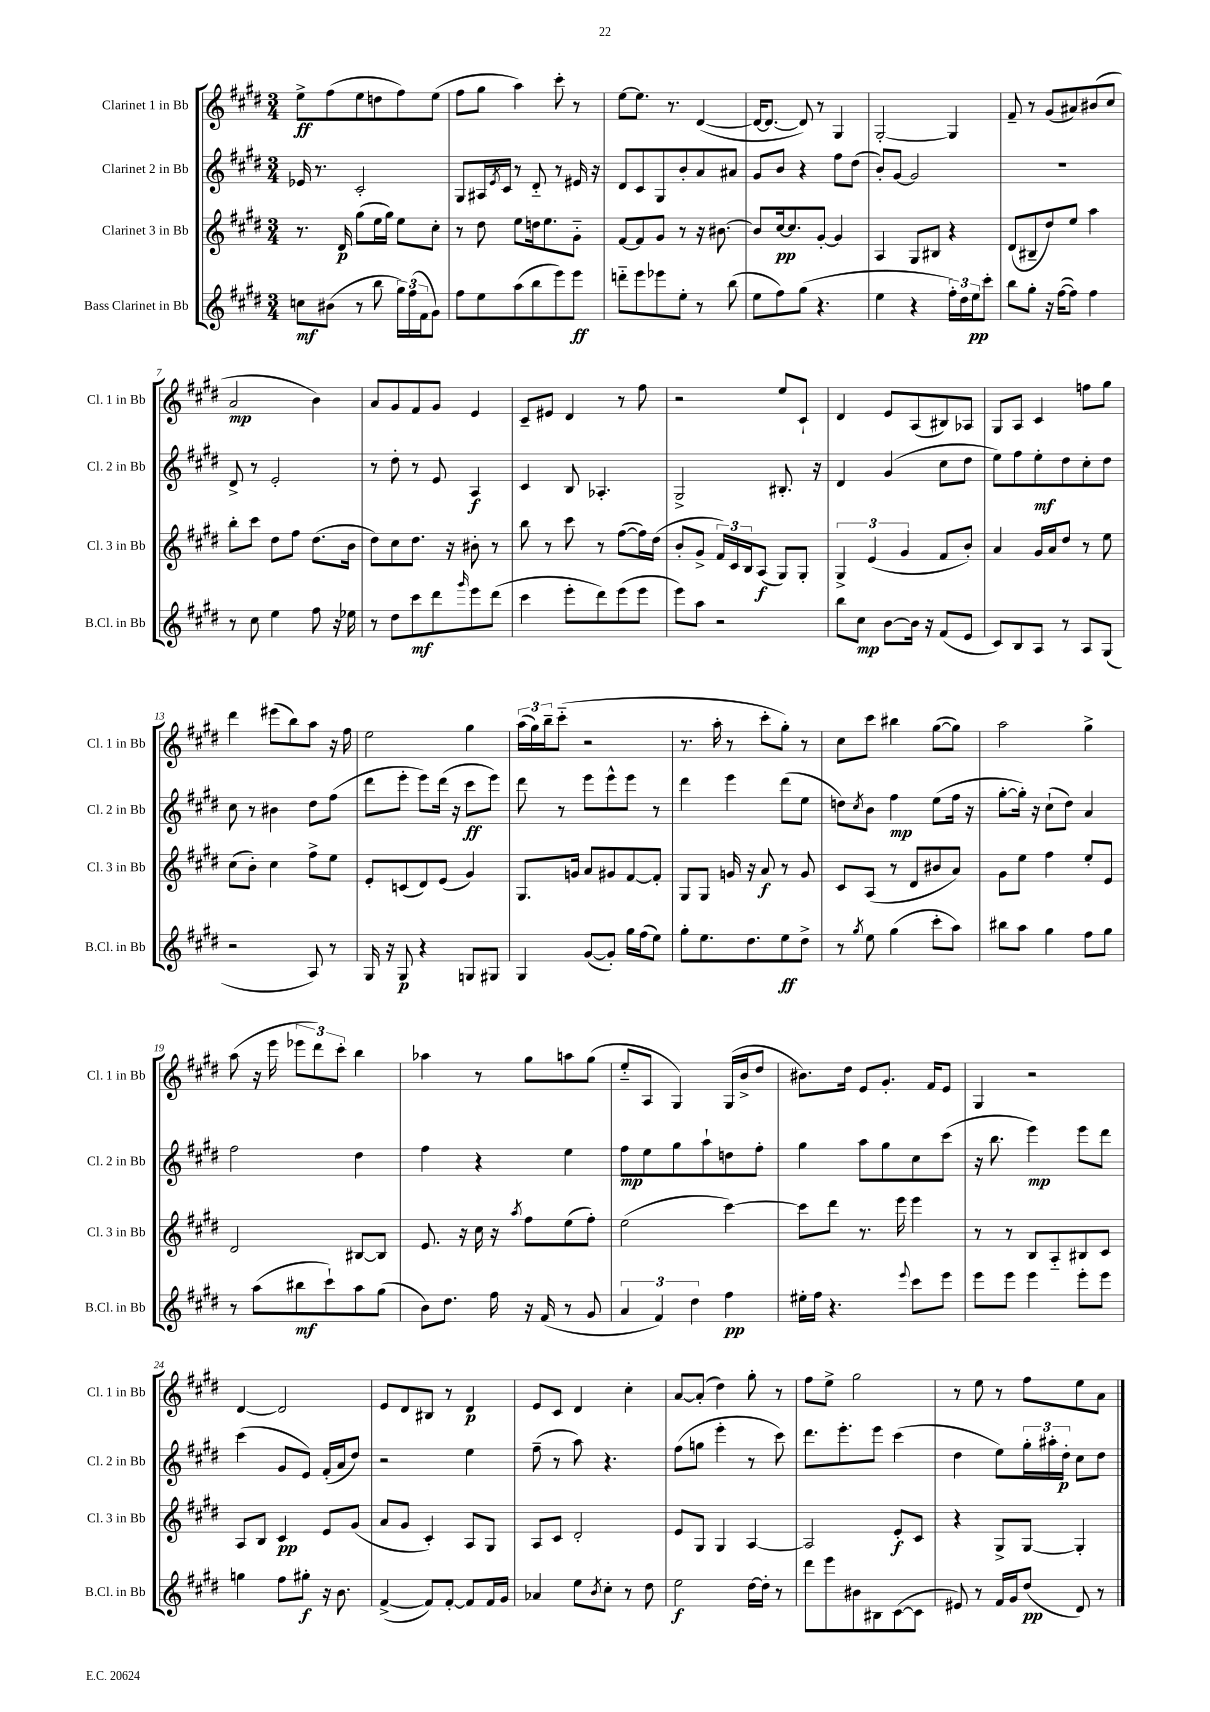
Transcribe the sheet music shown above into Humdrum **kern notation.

**kern	**kern	**kern	**kern
*staff4	*staff3	*staff2	*staff1
*clefG2	*clefG2	*clefG2	*clefG2
*k[f#c#g#d#]	*k[f#c#g#d#]	*k[f#c#g#d#]	*k[f#c#g#d#]
*M3/4	*M3/4	*M3/4	*M3/4
8cc	8.r	16e-	8ee^
.	.	8.r	.
(8b#	.	.	(8ff#
.	16d#	.	.
8r	(8gg#	2c#'	8ee
8bb	16ee	.	8dd
.	16gg#)	.	.
24gg#)	8ee	.	8ff#)
(24ff#	.	.	.
24f#	.	.	.
8g#)	8cc#'	.	(8ee
=	=	=	=
8ff#	8r	8G#	8ff#
8ee	8dd#	16A#	8gg#
.	.	8qe	.
.	.	16c#	.
(8aa	8ee	8r	4aa)
8bb	16dd	8d#'~	.
.	8.ee	.	.
8eee)	.	8r	8ccc#'
8eee	8g#'~	16e#	8r
.	.	16r	.
=	=	=	=
8ddd'~	[8f#	8d#	[8ee
8eee	8f#]	8c#	8.ee]
8eee-	8g#	8G#	.
.	.	.	8.r
8ee'	8r	8b'	.
8r	16r	8a	([4d#
.	[8.b#	.	.
(8bb	.	8a#	.
=	=	=	=
8ee	8b#]	8g#	16d#_
.	.	.	8.d#_
8ff#)	[16cc#	8b	.
.	8.cc#]	.	.
(8gg#	.	4r	8d#])
4.r	[8g#'	.	8r
.	4g#]	8ff#	4G#
.	.	(8dd#	.
=	=	=	=
4ee	4A	8b')	[2G#'
.	.	[8g#	.
4r	8G#	2g#]	.
.	8B#	.	.
24ff#')	4r	.	4G#]
24dd#	.	.	.
24ee	.	.	.
8ccc#'	.	.	.
=	=	=	=
8bb	(8d#	2.r	8f#~
8gg#'	8B#~	.	8r
16r	8dd#)	.	(8g#
([16ff#	.	.	.
8ff#])	8ee	.	8a#)
4ff#	4aa	.	(8b#
.	.	.	8cc#
=	=	=	=
8r	8bb'	8d#^	2a
8cc#	8ccc#	8r	.
4ee	8dd#	2e'	.
.	8ff#	.	.
8ff#	(8.dd#	.	4b)
16r	.	.	.
16ee-	16b	.	.
=	=	=	=
8r	8dd#)	8r	8a
8dd#	8cc#	8dd#'	8g#
8ccc#	8.dd#	8r	8f#
8ddd#	.	8e	8g#
.	16r	.	.
16qqggg#	.	.	.
8eee	8b#'	4A	4e
(8ddd#	8r	.	.
=	=	=	=
4ccc#	8bb	4c#	8c#~
.	8r	.	8e#
8eee'	8ccc#	8B	4d#
8ddd#)	8r	4.A-'	.
(8eee	([8ff#	.	8r
8eee	16ff#])	.	8ff#
.	(16dd#	.	.
=	=	=	=
8eee)	8b'	2G#^	2r
8aa	8g#^	.	.
2r	24f#)	.	.
.	24c#	.	.
.	24B	.	.
.	(8A	.	.
.	8G#)	8.B#'	8ee
.	8G#'	.	8c#`
.	.	16r	.
=	=	=	=
8bb	6G#^	4d#	4d#
8cc#	.	.	.
.	(6e	.	.
[8b	.	(4g#	8e
.	6g#	.	.
16b]	.	.	(8A
16r	.	.	.
(8f#	8f#	8cc#	8B#)
8e	8b')	8dd#	8A-
=	=	=	=
8c#)	4a	8ee)	8G#
8B	.	8ff#	8A
8A	16g#	8ee'	4c#
.	16a	.	.
8r	8dd#	8dd#	.
8A	8r	8cc#'	8ff
(8G#	8ee	8dd#	8gg#
=	=	=	=
2r	(8cc#	8cc#	4ddd#
.	8b')	8r	.
.	4cc#	4b#	(8eee#
.	.	.	8bb)
8A)	8ff#^	8dd#	8aa
8r	8ee	(8ff#	16r
.	.	.	16ff#
=	=	=	=
16G#	8e'	8ddd#	2ee
16r	.	.	.
8G#	(8c	8eee'	.
4r	8d#)	8eee)	.
.	(8e	(16ddd#	.
.	.	16r	.
8G	4g#)	8ccc#	4gg#
8G#	.	8eee)	.
=	=	=	=
4G#	8.G#	8ddd#	(24aa
.	.	.	24gg#)
.	.	.	24bb~
.	.	8r	(8ccc#'~
.	16g	.	.
([8g#	8a	8eee	2r
8g#'])	8g#	8eee^^	.
16gg#	[8f#	8eee	.
(16ff#	.	.	.
8ee)	8f#']	8r	.
=	=	=	=
8gg#'	8G#	4ddd#	8.r
8.ee	8G#	.	.
.	.	.	16aa'
.	16g	4eee	8r
8.dd#	16r	.	.
.	8a	.	8ccc#'
8ee	8r	(8ddd#	8gg#')
8dd#^	8g	8ee	8r
=	=	=	=
8r	8c#	8dd)	8cc#
8qgg#	.	8qcc#	.
8ee	(8A	8b	8ccc#
(4gg#	8r	4ff#	4bb#
.	8d#	.	.
8ccc#'	8b#	(8ee	([8gg#
8aa)	8a)	16ff#	8gg#])
.	.	16r	.
=	=	=	=
8bb#	8g#	[8gg#'	2aa
8aa	8ee	16gg#'])	.
.	.	16r	.
4gg#	4ff#	(8cc#`	.
.	.	8dd#)	.
8ff#	8ee'	4a	4gg#^
8gg#	8e	.	.
=	=	=	=
8r	2d#	2ff#	(8aa
(8aa	.	.	16r
.	.	.	16eee
8bb#	.	.	12eee-
.	.	.	12ddd#)
8ccc#`)	.	.	.
.	.	.	12ccc#'
8aa	[8B#	4dd#	4bb
(8gg#	8B#]	.	.
=	=	=	=
8b)	8.e	4ff#	4aa-
8.dd#	.	.	.
.	16r	.	.
.	16cc#	4r	8r
16ff#	16r	.	.
.	8qaa	.	.
16r	8ff#	.	8gg#
(16f#	.	.	.
8r	(8ee	4ee	8aa
8g#	8ff#')	.	(8gg#
=	=	=	=
6a	(2ee	8ff#	8ee'~
.	.	8ee	8A
6f#)	.	.	.
.	.	8gg#	4G#)
6dd#	.	.	.
.	.	8aa`	.
4ff#	[4ccc#)	8dd	(16G#
.	.	.	16b^
.	.	8ff#'	8dd#
=	=	=	=
16ee#'	8ccc#]	4gg#	8.b#)
16ff#	.	.	.
4.r	8ddd#	.	.
.	.	.	16dd#
.	8.r	8aa	8e
.	.	8gg#	8.g#'
.	16eee	.	.
8qqeee	.	.	.
8ccc#	4eee	8cc#	.
.	.	.	16f#
8eee	.	(8ccc#	8e
=	=	=	=
8eee	8r	16r	4G#
.	.	8.bb	.
8eee	8r	.	.
4eee	8B	4eee)	2r
.	8A'~	.	.
8eee'	8B#	8eee	.
8eee	8c#	8ddd#	.
=	=	=	=
4gg	8A	(4ccc#	[4d#
.	8B	.	.
8ff#	4c#	8g#	2d#]
8gg#'	.	8e)	.
16r	8e	(16f#'	.
8.b	.	16a	.
.	(8g#	8dd#)	.
=	=	=	=
([4f#^	8a	2r	8e
.	8g#	.	8d#
8f#])	4c#')	.	8B#
[8f#'	.	.	8r
8f#]	8A	4ee	4d#
16f#	8G#	.	.
16g#	.	.	.
=	=	=	=
4a-	8A	(8ff#~	8e
.	8c#	8r	8c#
8ee	2d#'	8aa)	4d#
8qb	.	.	.
8cc#'	.	4.r	.
8r	.	.	4cc#'
8dd#	.	.	.
=	=	=	=
2ee	8e	(8ff#	[8a
.	8G#	8gg	(8a']
.	4G#	4eee'	4dd#)
[16dd#	[4A	8r	8gg#'
16dd#']	.	.	.
8r	.	8ccc#)	8r
=	=	=	=
8ddd#	2A]	8.ddd#	8ff#
8eee	.	.	8ee^
.	.	8.eee'	.
8b#	.	.	2gg#
8B#	.	8eee	.
([8c#	8e'	(4ccc#	.
8c#]	8c#	.	.
=	=	=	=
8e#)	4r	4dd#	8r
8r	.	.	8ee
16f#	8G#^	8ee)	8r
16g#	.	.	.
(8dd#	[8G#	24gg#'	8ff#
.	.	24aa#'	.
.	.	24dd#'	.
8d#)	4G#']	8cc#	8ee
8r	.	8dd#	8a
==	==	==	==
*-	*-	*-	*-
